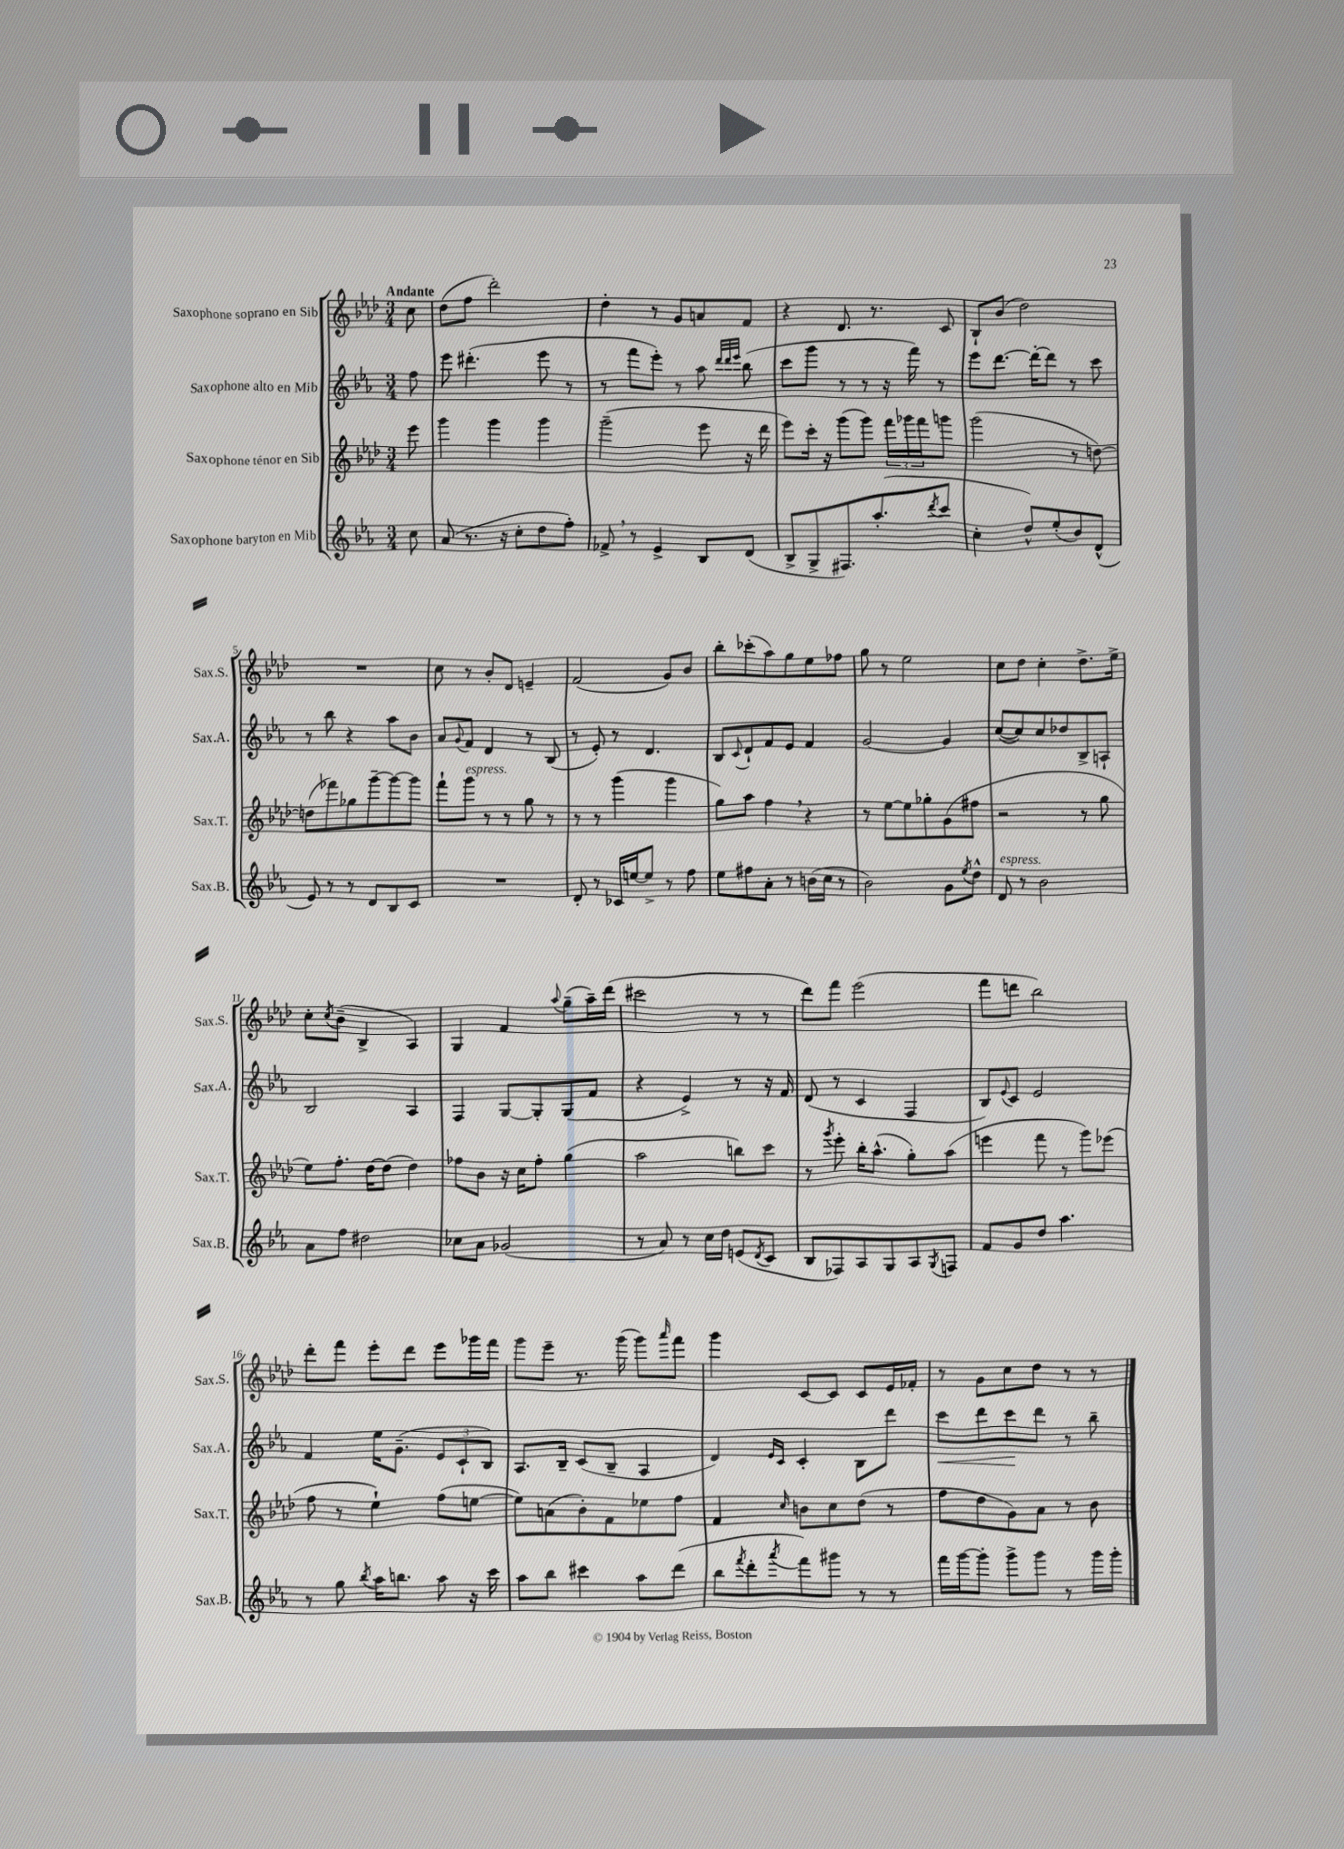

**kern	**kern	**kern	**dynam	**kern
*part4	*part3	*part2	*part2	*part1
*staff4	*staff3	*staff2	*staff2	*staff1
*I"Saxophone baryton en Mib	*I"Saxophone ténor en Sib	*I"Saxophone alto en Mib	*	*I"Saxophone soprano en Sib
*I'Sax.B.	*I'Sax.T.	*I'Sax.A.	*	*I'Sax.S.
*clefG2	*clefG2	*clefG2	*	*clefG2
*k[b-e-a-]	*k[b-e-a-d-]	*k[b-e-a-]	*	*k[b-e-a-d-]
*M3/4	*M3/4	*M3/4	*	*M3/4
=	=	=	=	=
!	!	!	!	!LO:TX:a:B:t=Andante
8cc\	8eee-\	8ff\	.	8cc\
=1	=1	=1	=1	=1
(8a-/	4ggg\	8eee-\	.	(8dd-\L
8.r	.	(4.ddd#X'\	.	8ff\J
.	4ggg\	.	.	2ddd-'\)
16r	.	.	.	.
8cc'\L	.	.	.	.
8dd\	4ggg\	8eee-\	.	.
8ff'\J)	.	8r	.	.
=2	=2	=2	=2	=2
8f-X^,/	(2ggg~\	8r	.	4dd-'\
8r	.	8fff\L	.	.
4e-^/	.	8eee-'\J)	.	8r
.	.	8r	.	8g/L
8B-/L	8eee-\	8aa-\	.	8an/
.	.	32qqddd/LLL	.	.
.	.	32qqddd/	.	.
.	.	32qqeee-/JJJ	.	.
(8d/J	16r	(8bb-\	.	8f/J
.	16ddd-\	.	.	.
=3	=3	=3	=3	=3
8B-^/L	8eee-\L)	8ccc\L	.	4r
8G^/	16ccc'\Jk	8ggg\J	.	.
.	16r	.	.	.
8.F#X/)	(8ggg\L	8r	.	8.d-/
.	8ggg\J)	8r	.	.
(8.aa-'/	.	.	.	8.r
.	24fff\LL	16r	.	.
.	24ggg-X\	.	.	.
.	.	16fff\)	.	.
.	24fff\J	.	.	.
8qddd/	.	.	.	.
8ccc/J	8gggn\J	8r	.	8c/
=4	=4	=4	=4	=4
4cc'\	(2ggg\	8eee-\L	.	8B-`/L
.	.	[8.ddd\J	.	(8b-/J
8dd^^/L)	.	.	.	2dd-\)
.	.	16ddd'\KL_	.	.
(8ee-'/	.	8ddd\J]	.	.
8b-/)	8r	8r	.	.
(8d^^/J	[8ddn\)	8ccc\	.	.
!!LO:LB:g=z
=5	=5	=5	=5	=5
8e-/)	(8ddn\L]	8r	.	2.r
8r	8fff-X\)	8bb-\	.	.
8r	8gg-X\	4r	.	.
8d/L	[8ggg~\	.	.	.
8B-/	8ggg\_	8aa-\L	.	.
8c/J	8ggg\J]	8b-\J	.	.
=6	=6	=6	=6	=6
2.r	8fff`\L	8a-/L	.	8cc\
.	.	8qqg/	.	.
!	!LO:TX:a:i:t=espress.	!	!	!
.	8ggg\J	8f/J	.	8r
.	8r	4d/	.	8b-'/L
.	8r	.	.	8d-/J
.	8gg\	8r	.	4en~/
.	8r	(8B-/	.	.
=7	=7	=7	=7	=7
8d'/	8r	8r	.	(2f/
8r	8r	8e-'/)	.	.
16c-X/LL	(4ggg\	8r	.	.
[16een/J	.	.	.	.
8ee^/J]	.	4.d/	.	.
8r	4ggg\	.	.	8g/L)
8ff\	.	.	.	8b-/J
=8	=8	=8	=8	=8
8ee-\L	8gg\L)	8B-/L	.	8bb-'\L
.	.	8qqc/	.	.
8ff#X\	8aa-\J	8d`/	.	(8ccc-X'\
8a-'\J	4ff,\	8f/	.	8aa-\)
8r	.	8e-/J	.	8gg\
(16bn\LL	4r	4f/	.	8ee-\
16cc\JJ	.	.	.	.
8r	.	.	.	8ff-X\J
=9	=9	=9	=9	=9
2b-\)	8r	[2g/	.	8gg\
.	[8ee-\L	.	.	8r
.	8ee-\]	.	.	2ee-\
.	8gg-X'\	.	.	.
8g\L	(8g\	4g/]	.	.
8qee-/	.	.	.	.
8dd^^\J	8ff#X\J	.	.	.
=10	=10	=10	=10	=10
!LO:TX:a:i:t=espress.	!	!	!	!
8d/	2r	([8cc/L	.	8cc\L
8r	.	8cc/])	.	8dd-\J
2b-\	.	8cc/	.	4cc'\
.	.	8dd-X/	.	.
.	8r	8B-^/	.	8.dd-^\L
.	8gg\	8An`/J	.	.
.	.	.	.	16ee-^\Jk
!!LO:LB:g=z
=11	=11	=11	=11	=11
8a-\L	8ee-\L)	2B-/	.	8cc'\L
.	.	.	.	8qcc/
8ff\J	8.ff'\J	.	.	(8b-~\J
2dd#X\	.	.	.	4B-^/
.	[16dd-\KL	.	.	.
.	(8dd-\J]	.	.	.
.	4dd-\)	4A-/	.	4A-/)
=12	=12	=12	=12	=12
8cc-X\L	8ff-X\L	4F/	.	4G/
8a-\J	8b-\J	.	.	.
(2g-X/	16r	[8G/L	.	4f/
.	16cc\KL	.	.	.
.	8ff-'\J	8G'/]	.	.
.	.	.	.	8qqaa-/
.	(4gg\	(8G/	.	(8gg~\L
.	.	8f/J	.	16aa-~\L)
.	.	.	.	(16ddd-\JJ
=13	=13	=13	=13	=13
8r	2aa-\	4r	.	2ccc#X\
8a-/)	.	.	.	.
8r	.	4e-^/)	.	.
16cc\LL	.	.	.	.
16dd\JJ	.	.	.	.
(8en/L	8bbn\L)	8r	.	8r
8qd/	.	.	.	.
8c/J	8ccc\J	16r	.	8r
.	.	16f/	.	.
=14	=14	=14	=14	=14
8B-/L	8r	(8d/	.	8ddd-\L)
.	8qggg/	.	.	.
8F-X/)	8eee-'\	8r	.	8fff\J
8A-/	16bb-'\KL	4c/	.	(2eee-\
.	(8.aa-^^\J	.	.	.
8G/	.	.	.	.
8A-/	8gg'\L)	4F/	.	.
8qG/	.	.	.	.
8Fn/J	(8aa-\J	.	.	.
=15	=15	=15	=15	=15
8f/L	4eeen\	8B-/L)	.	8fff\L
.	.	8qqe-/	.	.
8g/	.	8c/J	.	8dddn\J
8dd/J	8fff\	2e-/	.	2bb-\)
4.aa-\	8r	.	.	.
.	8ggg\L)	.	.	.
.	(8eee-X\J	.	.	.
!!LO:LB:g=z
=16	=16	=16	=16	=16
8r	8ff\	4f/	.	8ddd-'\L
8gg\	8r	.	.	8fff\J
8qbb-/	.	.	.	.
16aa-\KL	4ee-`\)	16ee-\KL	.	8eee-'\L
8.bbn\J	.	(8.g~\J	.	.
.	.	.	.	8ddd-\J
8aa-\	(8ff\L	12e-/L	.	8eee-\L
.	.	12c`/	.	.
16r	[8een\J	.	.	16ggg-X\L
.	.	12B-/J)	.	.
16ccc\	.	.	.	16fff\JJ
=17	=17	=17	=17	=17
8aa-\L	8ee\L])	8.A-/L	.	8ggg\L
8bb-\J	(8an\	.	.	8eee-~\J
.	.	16B-~/Jk	.	.
4ccc#X\	8b-'\)	(8c/L	.	8.r
.	8f\	8B-~/J	.	.
.	.	.	.	(16ggg\
8aa-\L	8ee-X\	4A-/	.	8ggg\L)
.	.	.	.	16qqaaa-/
(8ddd\J	8ff\J	.	.	8fff\J
=18	=18	=18	=18	=18
8bb-\L	4f/	4d/)	.	4ggg\
8qfff/	.	.	.	.
8ddd'\	.	.	.	.
.	.	16qqe-/LL	.	.
8qaaa-/	16qqcc/	16qqc/JJ	.	.
8fff\)	8bn\L	4c'/	.	[8c/L
8ggg#X\J	8cc\	.	.	8c/J]
8r	(8dd-\J	8B-\L	.	8c/L
8r	8r	8ddd\J	.	16e-/L
.	.	.	.	16f-X'/JJ
=19	=19	=19	=19	=19
!	!	!	!LO:HP:b	!
16fff\LL	8ff\L	8ccc\L	<	8r
[16ggg\J	.	.	.	.
8ggg'\J]	8dd-\	8ddd\	.	8g\L
8ggg^\L	8g\)	8ccc\	.	8cc\
8ggg\J	8a-\J	8ddd\J	[	8dd-\J
8r	8r	8r	.	8r
16ggg\LL	8b-\	8bb-~\	.	8r
16ggg'\JJ	.	.	.	.
==	==	==	==	==
*-	*-	*-	*-	*-
